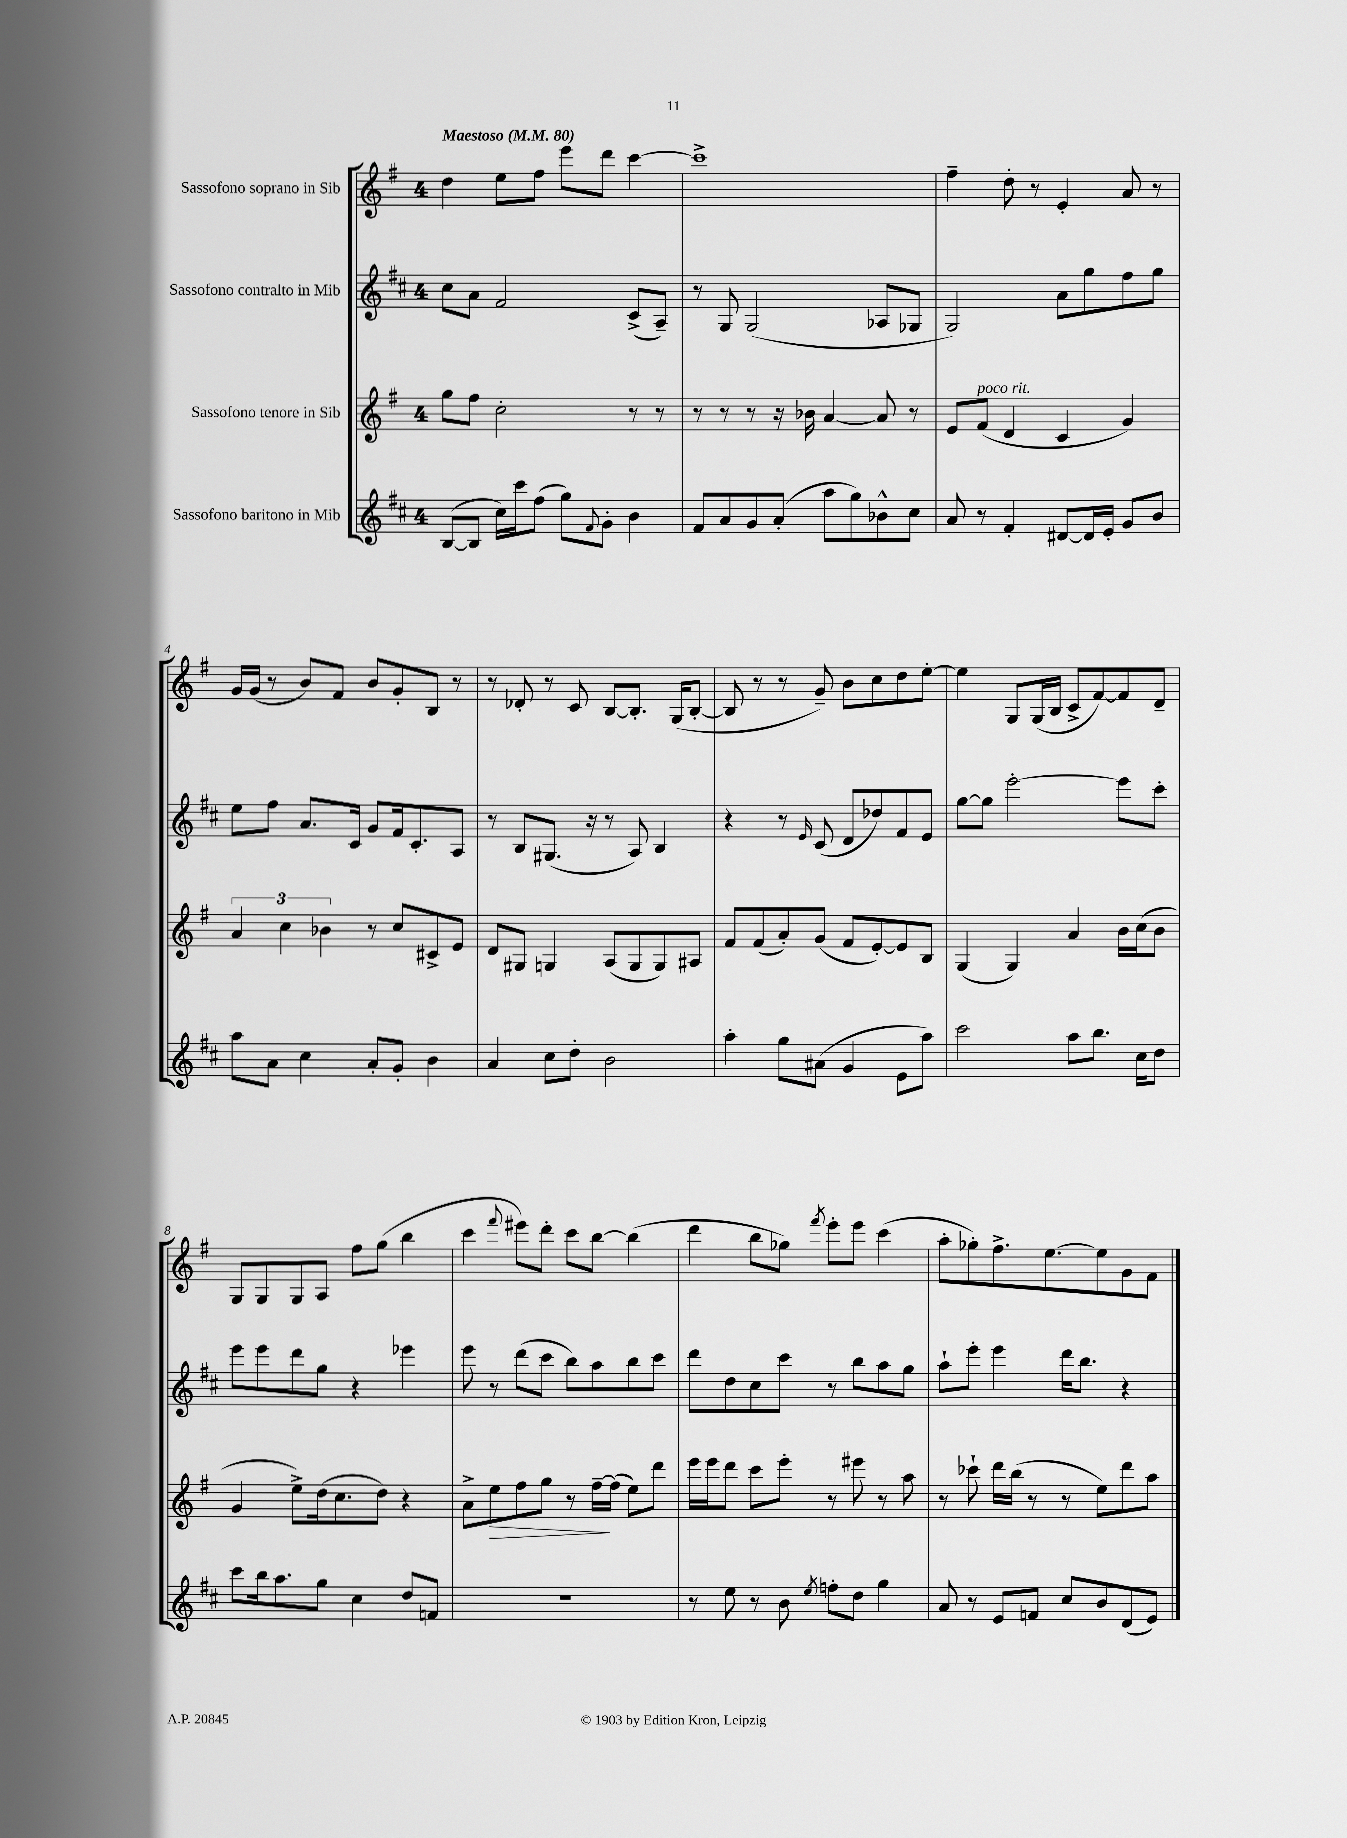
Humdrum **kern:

**kern	**kern	**dynam	**kern	**kern
*part4	*part3	*part3	*part2	*part1
*staff4	*staff3	*staff3	*staff2	*staff1
*I"Sassofono baritono in Mib	*I"Sassofono tenore in Sib	*	*I"Sassofono contralto in Mib	*I"Sassofono soprano in Sib
*clefG2	*clefG2	*	*clefG2	*clefG2
*k[f#c#]	*k[f#]	*	*k[f#c#]	*k[f#]
*M4/4	*M4/4	*	*M4/4	*M4/4
*MM80	*MM80	*	*MM80	*MM80
=1	=1	=1	=1	=1
!	!	!	!	!LO:TX:a:B:t=Maestoso
([8B/L	8gg\L	.	8cc#\L	4dd\
8B/J]	8ff#\J	.	8a\J	.
16cc#\LL)	2cc'\	.	2f#/	8ee\L
16ccc#\J	.	.	.	.
(8ff#\J	.	.	.	8ff#\J
8gg\L)	.	.	.	8eee\L
8qqf#/	.	.	.	.
8g'\J	.	.	.	8ddd\J
4b\	8r	.	(8c#^/L	[4ccc\
.	8r	.	8A~/J)	.
=2	=2	=2	=2	=2
8f#/L	8r	.	8r	1ccc^]
8a/	8r	.	8G/	.
8g/	8r	.	(2G/	.
(8a'/J	16r	.	.	.
.	16b-X\	.	.	.
8aa\L	[4a/	.	.	.
8gg\)	.	.	.	.
8b-X^^\	8a/]	.	8A-X/L	.
8cc#\J	8r	.	8G-X/J	.
=3	=3	=3	=3	=3
8a/	8e/L	.	2G/)	4ff#~\
!	!LO:TX:a:i:t=poco rit.	!	!	!
8r	(8f#/J	.	.	.
4f#'/	4d/	.	.	8dd'\
.	.	.	.	8r
[8d#X/L	4c/	.	8a\L	4e'/
16d#/L]	.	.	8gg\	.
16e'/JJ	.	.	.	.
8g/L	4g/)	.	8ff#\	8a/
8b/J	.	.	8gg\J	8r
!!LO:LB:g=z
=4	=4	=4	=4	=4
8aa\L	6a/	.	8ee\L	16g/LL
.	.	.	.	(16g/JJ
8a\J	.	.	8ff#\J	8r
.	6cc\	.	.	.
4cc#\	.	.	8.a/L	8b/L)
.	6b-X\	.	.	.
.	.	.	.	8f#/J
.	.	.	16c#/Jk	.
8a'/L	8r	.	8g/L	8b/L
8g'/J	8cc/L	.	16f#/k	8g'/
.	.	.	8.c#'/	.
4b\	8c#X^/	.	.	8B/J
.	8e/J	.	8A/J	8r
=5	=5	=5	=5	=5
4a/	8d/L	.	8r	8r
.	8G#X/J	.	8B/L	8d-X'/
8cc#\L	4Gn/	.	(8.G#X/J	8r
8dd'\J	.	.	.	8c/
.	.	.	16r	.
2b\	(8A/L	.	8r	[8B/L
.	8G/	.	8A/)	8.B'/J]
.	8G/)	.	4B/	.
.	.	.	.	(16G/KL
.	8A#X/J	.	.	[8B'/J
=6	=6	=6	=6	=6
4aa'\	8f#/L	.	4r	8B/]
.	(8f#/	.	.	8r
8gg\L	8a'/)	.	8r	8r
.	.	.	16qqe/	.
(8a#X\J	(8g/J	.	(8c#/	8g~/)
4g/	8f#/L	.	8d/L	8b\L
.	[8e'/)	.	8dd-X/)	8cc\
8e\L	8e/]	.	8f#/	8dd\
8aa\J)	8B/J	.	8e/J	[8ee'\J
=7	=7	=7	=7	=7
2ccc#\	(4G/	.	[8gg\L	4ee\]
.	.	.	8gg\J]	.
.	4G/)	.	[2eee'\	8G/L
.	.	.	.	(16G/L
.	.	.	.	16B/JJ
8aa\L	4a/	.	.	8c^/L
8.bb\J	.	.	.	[8f#/)
.	16b\LL	.	8eee\L]	8f#/]
16cc#\KL	(16cc\J	.	.	.
8dd\J	8b\J	.	8ccc#'\J	8d~/J
!!LO:LB:g=z
=8	=8	=8	=8	=8
8ccc#\L	4g/	.	8eee\L	8G/L
16bb\k	.	.	8eee\	8G/
8.aa\	.	.	.	.
.	8ee^\L)	.	8ddd\	8G/
8gg\J	(16dd\k	.	8gg\J	8A/J
.	8.cc\	.	.	.
4cc#\	.	.	4r	8ff#\L
.	8dd\J)	.	.	(8gg\J
8dd/L	4r	.	4eee-X\	4bb\
8fn/J	.	.	.	.
=9	=9	=9	=9	=9
1r	8a^\L	.	8eee\	4ccc\
!	!	!LO:HP:b	!	!
.	8ee\	>	8r	.
.	.	.	.	8qqfff#/
.	8ff#\	.	(8ddd\L	8eee#X\L)
.	8gg\J	.	8ccc#\J	8ddd'\J
.	8r	.	8bb\L)	8ccc\L
.	[16ff#~\LL	.	8aa\	[8bb\J
.	(16ff#\JJ]	]	.	.
.	8ee\L)	.	8bb\	(4bb\]
.	8ddd\J	.	8ccc#\J	.
=10	=10	=10	=10	=10
8r	16eee\LL	.	8ddd\L	4ddd\
.	16eee\J	.	.	.
8ee\	8ddd\J	.	8dd\	.
8r	8ccc\L	.	8cc#\	8bb\L
8b\	8eee'\J	.	8ccc#\J	8gg-X\J)
8qee/	.	.	.	8qfff#/
8ffn'\L	8r	.	8r	8eee'\L
8dd\J	8eee#X\	.	8bb\L	8eee\J
4gg\	8r	.	8aa\	(4ccc\
.	8aa\	.	8gg\J	.
=11	=11	=11	=11	=11
8a/	8r	.	8aa`\L	8aa'\L
8r	8ccc-X`\	.	8eee'\J	8gg-X'\)
8e/L	16ddd\LL	.	4eee\	8.ff#^\
.	(16bb\JJ	.	.	.
8fn/J	8r	.	.	.
.	.	.	.	[8.ee\
8cc#/L	8r	.	16ddd\KL	.
.	.	.	8.bb\J	.
8b/	8ee\L)	.	.	8ee\]
(8d/	8ddd\	.	4r	8g\
8e/J)	8aa\J	.	.	8f#\J
==	==	==	==	==
*-	*-	*-	*-	*-
